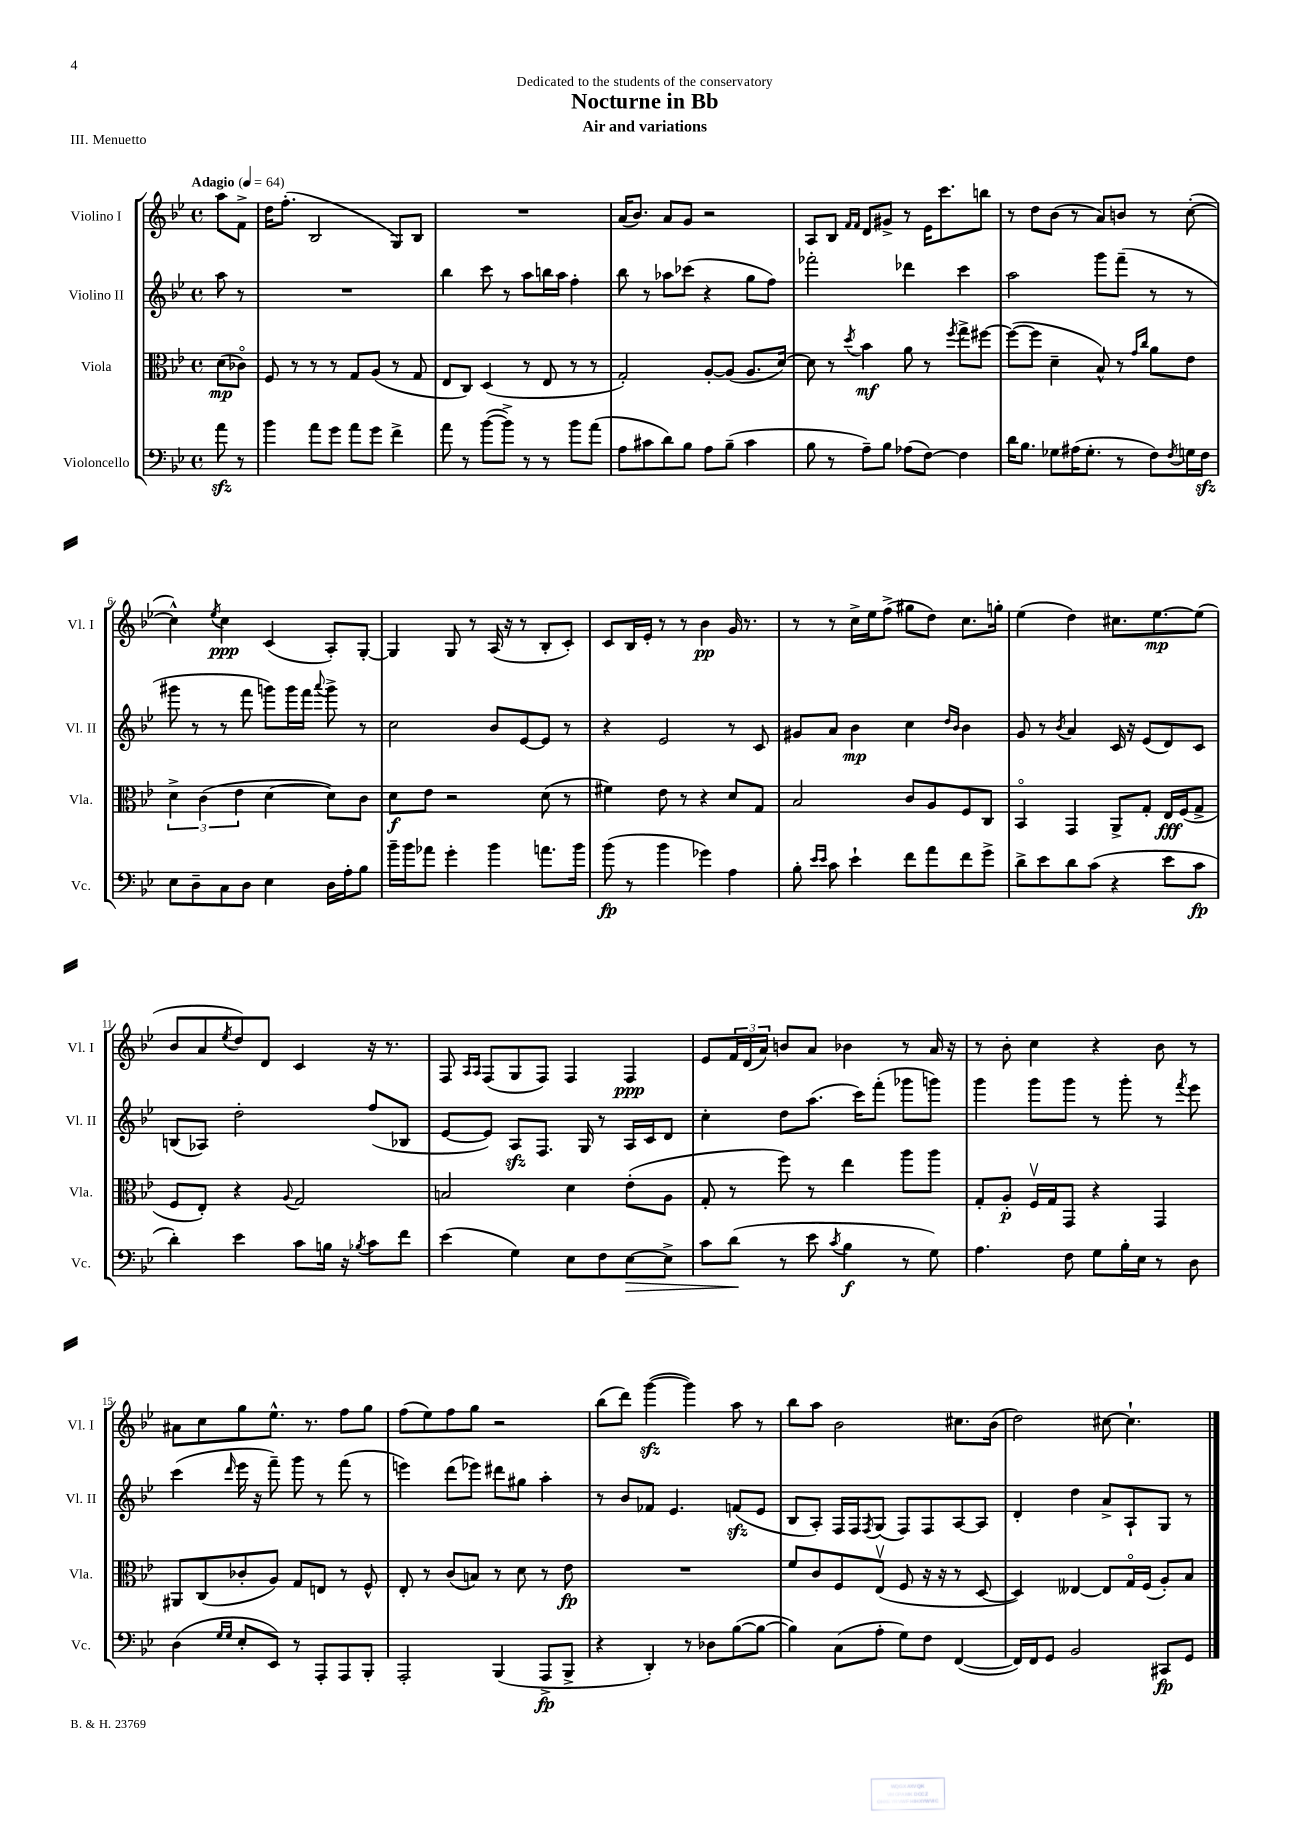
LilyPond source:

\header { title = "Nocturne in Bb" subtitle = "Air and variations" dedication = "Dedicated to the students of the conservatory" piece = "III. Menuetto" }
<<
\new StaffGroup <<
\new Staff = "s0" \with { instrumentName = "Violino I" shortInstrumentName = "Vl. I" } {
    \clef treble \key bes \major \defaultTimeSignature \time 4/4 \partial 4 \tempo "Adagio" 4 = 64
    a''8 f'8-> |
    d''16 f''8.-.( bes2 g8) bes8 |
    R1 |
    a'16( bes'8.) a'8 g'8 r2 |
    a8 bes8 \grace { f'16 f'16 } d'8 gis'8-> r8 ees'16 c'''8. b''8 |
    r8 d''8 bes'8( r8 a'8) b'8 r8 c''8~-.( |
    c''4-^) \acciaccatura { ees''8 } c''4\ppp c'4( a8-.) g8~-. |
    g4 g8 r8 a16( r16 r8 bes8-. c'8-.) |
    c'8 bes16 ees'16-. r8 r8 bes'4\pp g'16 r8. |
    r8 r8 c''16-> ees''16 f''8->( gis''8 d''8) c''8. g''16-. |
    ees''4( d''4) cis''8. ees''8.~\mp ees''8( |
    bes'8 a'8 \acciaccatura { ees''8 } d''8) d'8 c'4 r16 r8. |
    f8 \grace { a16 a16 } f8( g8 f8) f4 f4\ppp |
    ees'8 \tuplet 3/2 { f'16 d'16( a'16) } b'8 a'8 bes'4 r8 a'16 r16 |
    r8 bes'8-. c''4 r4 bes'8 r8 |
    ais'8 c''8 g''8 ees''8.-^ r8. f''8 g''8 |
    f''8( ees''8) f''8 g''8 r2 |
    bes''8( d'''8) g'''4~\sfz( g'''4) a''8 r8 |
    bes''8 a''8 bes'2 cis''8. bes'16( |
    d''2) cis''8~ cis''4.-! \bar "|." |
}
\new Staff = "s1" \with { instrumentName = "Violino II" shortInstrumentName = "Vl. II" } {
    \clef treble \key bes \major \defaultTimeSignature \time 4/4 \partial 4
    a''8 r8 |
    R1 |
    bes''4 c'''8 r8 a''8 b''16 a''16 f''4-. |
    bes''8 r8 aes''8 ces'''8( r4 g''8 f''8) |
    fes'''2-. des'''4 c'''4 |
    a''2 g'''8 f'''8--( r8 r8 |
    gis'''8 r8 r8 f'''8 g'''8) g'''16 f'''16 \appoggiatura { a'''8 } g'''8-> r8 |
    c''2 bes'8 ees'8~ ees'8 r8 |
    r4 ees'2 r8 c'8 |
    gis'8 a'8 bes'4\mp c''4 \grace { d''16 bes'16 } bes'4 |
    g'8 r8 \acciaccatura { bes'8 } a'4 c'16 r16 ees'8( d'8) c'8 |
    b8( aes8) d''2-. f''8( bes8 |
    ees'8~ ees'8) a8\sfz f8. g16 r8 a16 c'16 d'8 |
    c''4-. d''8 a''8.( c'''16) f'''8-.( ges'''8 g'''8) |
    g'''4 g'''8 g'''8 r8 g'''8-. r8 \acciaccatura { f'''8 } ees'''8 |
    c'''4( \grace { d'''16 } ees'''16 r16 f'''8--) g'''8 r8 f'''8( r8 |
    e'''4) d'''8( ees'''8) dis'''8 gis''8 a''4-. |
    r8 bes'8 fes'8 ees'4. f'8\sfz( ees'8 |
    bes8 a8-.) f16 f16 \acciaccatura { f8 } g8( f8) f8 a8~ a8 |
    d'4-. d''4 a'8-> a8-! g8 r8 \bar "|." |
}
\new Staff = "s2" \with { instrumentName = "Viola" shortInstrumentName = "Vla." } {
    \clef alto \key bes \major \defaultTimeSignature \time 4/4 \partial 4
    d'8\mp( ces'8\flageolet) |
    f8 r8 r8 r8 g8 a8( r8 g8 |
    ees8 c8) d4( r8 ees8 r8 r8 |
    g2-.) a8~-. a8( a8. d'16~) |
    d'8 r8 \acciaccatura { d''8 } bes'4\mf a'8 r8 \acciaccatura { f''8 } g''8-> fis''8~ |
    fis''8~( fis''8 d'4-- bes8-^) r8 \grace { g'16 c''16 } a'8 ees'8 |
    \tuplet 3/2 { d'4-> c'4( ees'4 } d'4~ d'8) c'8 |
    d'8\f ees'8 r2 d'8( r8 |
    fis'4) ees'8 r8 r4 d'8 g8 |
    bes2 c'8 a8 f8 c8 |
    bes,4\flageolet g,4 a,8-> g8-. ees16\fff f16( g8-> |
    f8 ees8-.) r4 \appoggiatura { a8 } g2 |
    b2 d'4 ees'8-.( a8 |
    g8-. r8 f''8) r8 ees''4 a''8 a''8 |
    g8-. a8-.\p f16\upbow g16 g,8 r4 g,4 |
    ais,8 c8( ces'8-. a8) g8 e8 r8 f8-^ |
    ees8-. r8 c'8( b8) r8 d'8 r8 ees'8\fp |
    R1 |
    f'8 c'8 f8 ees8\upbow( f8 r16 r16 r8 d8~ |
    d4) eeses4~ eeses8 g16\flageolet f16( a8-.) bes8 \bar "|." |
}
\new Staff = "s3" \with { instrumentName = "Violoncello" shortInstrumentName = "Vc." } {
    \clef bass \key bes \major \defaultTimeSignature \time 4/4 \partial 4
    a'8\sfz r8 |
    bes'4 a'8 g'8 a'8 g'8 f'4-> |
    a'8 r8 bes'8~( bes'8->) r8 r8 bes'8 a'8( |
    a8 cis'8 d'8) bes8 a8 bes8--( cis'4 |
    bes8 r8 a8--) bes8 aes8( f8~) f4 |
    d'16 bes8. ges8 ais16( ges8.-. r8 f8) \acciaccatura { f8 } g16 f16\sfz |
    ees8 d8-- c8 d8 ees4 d16 a16-. bes8 |
    bes'16-- bes'16 aes'8 g'4-. bes'4 a'8. bes'16 |
    bes'8\fp( r8 bes'4 ges'4) a4 |
    bes8-. \grace { ees'16 ees'16 } c'8 ees'4-! f'8 a'8 f'8 g'8-> |
    d'8-> ees'8 d'8 c'8( r4 ees'8 c'8\fp |
    d'4-.) ees'4 c'8 b16 r16 \acciaccatura { bes8 } c'8 f'8 |
    ees'4( g4) ees8 f8 ees8~\> ees8-> |
    c'8 d'8\!( r8 ees'8 \acciaccatura { c'8 } bes4\f r8 g8) |
    a4. f8 g8 bes16-. ees16 r8 d8 |
    d4( \grace { g16 g16 } ees8-. ees,8) r8 a,,8-. a,,8 bes,,8-. |
    a,,2-. bes,,4( a,,8->\fp bes,,8-> |
    r4 d,4-.) r8 des8 bes8~( bes8~ |
    bes4) c8( a8-. g8) f8 f,4~( |
    f,16) f,16 g,8 bes,2 cis,8\fp g,8 \bar "|." |
}
>>
>>
